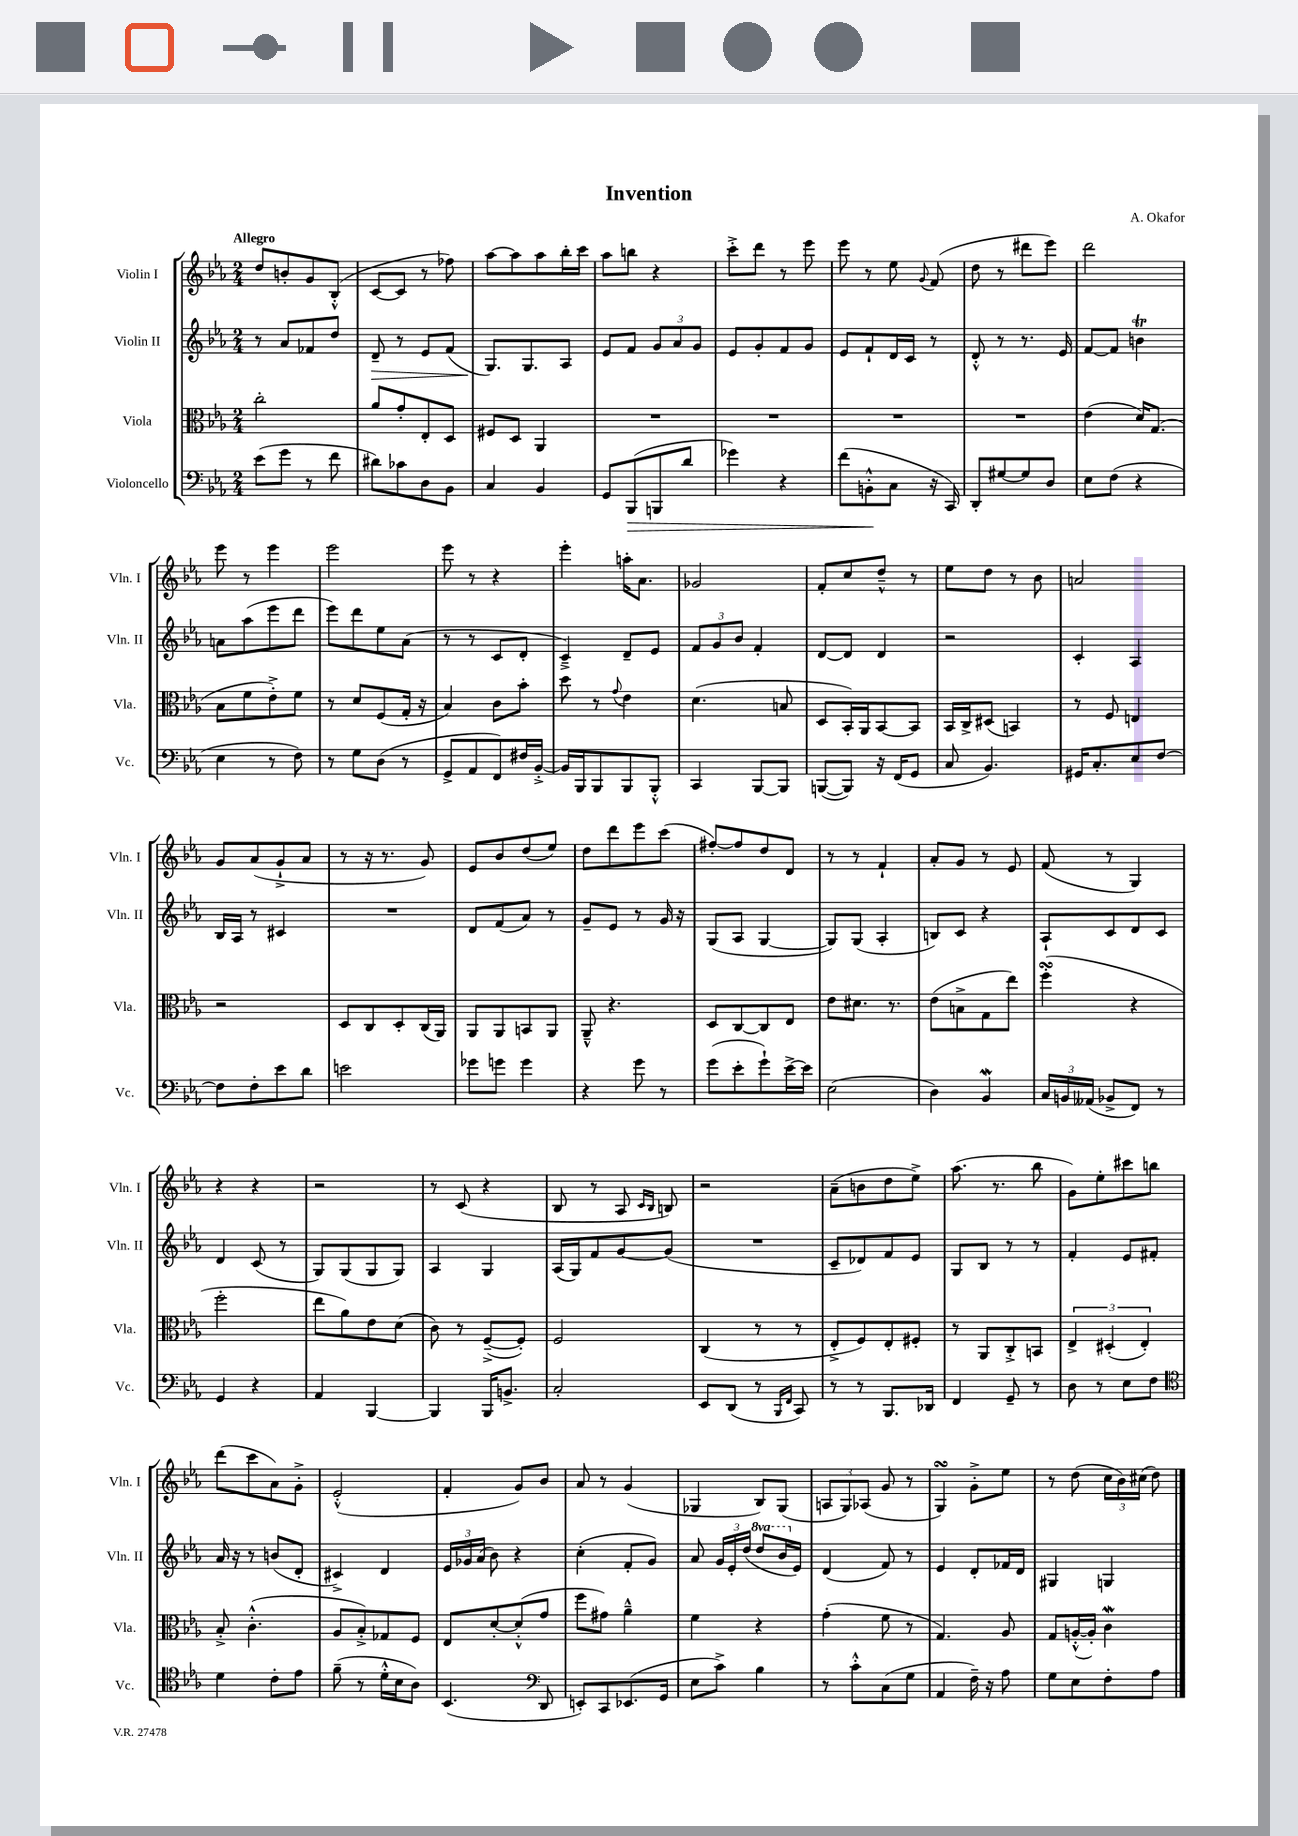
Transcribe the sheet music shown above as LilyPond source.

\header { title = "Invention" composer = "A. Okafor" }
<<
\new StaffGroup <<
\new Staff = "s0" \with { instrumentName = "Violin I" shortInstrumentName = "Vln. I" } {
    \clef treble \key ees \major \numericTimeSignature \time 2/4 \tempo "Allegro"
    \autoBeamOff d''8[ b'8-. g'8 bes8]-.-^( |
    c'8[~ c'8] r8 fes''8) |
    aes''8[~ aes''8 aes''8 bes''16-. c'''16] |
    aes''8[ b''8] r4 |
    c'''8[-.-> d'''8] r8 ees'''8 |
    ees'''8 r8 ees''8 \appoggiatura { g'8 } f'8( |
    d''8 r8 dis'''8[ ees'''8]) |
    d'''2 |
    ees'''8 r8 ees'''4 |
    ees'''2 |
    ees'''8 r8 r4 |
    ees'''4-. a''16[-. aes'8.] |
    ges'2 |
    f'8[-. c''8 d''8]---^ r8 |
    ees''8[ d''8] r8 bes'8 |
    a'2 |
    g'8[ aes'8( g'8-!-> aes'8] |
    r8 r16 r8. g'8) |
    ees'8[ bes'8 d''8( ees''8]) |
    d''8[ d'''8 ees'''8 c'''8]( |
    fis''8[~-.) fis''8 d''8 d'8] |
    r8 r8 f'4-! |
    aes'8[-. g'8] r8 ees'8 |
    f'8( r8 g4) |
    r4 r4 |
    r2 |
    r8 c'8( r4 |
    bes8 r8 aes8 \grace { c'16[ bes16] } b8) |
    r2 |
    aes'8[--( b'8 d''8 ees''8]->) |
    aes''8.( r8. bes''8 |
    g'8[) ees''8-. cis'''8 b''8] |
    d'''8[( c'''8 aes'8) g'8]-.-> |
    ees'2-.-^( |
    f'4-. g'8[) bes'8] |
    aes'8 r8 g'4( |
    ges4 bes8[) ges8]( |
    \tuplet 3/2 { a8[ g8) aes8]( } g'8 r8 |
    g4\turn) g'8[-.-> ees''8] |
    r8 d''8( \tuplet 3/2 { c''16[ bes'16) cis''16]( } d''8) \bar "|." |
}
\new Staff = "s1" \with { instrumentName = "Violin II" shortInstrumentName = "Vln. II" } {
    \clef treble \key ees \major \numericTimeSignature \time 2/4 \set Staff.ottavationMarkups = #ottavation-simple-ordinals
    \autoBeamOff r8 aes'8[ fes'8 d''8] |
    d'8--\> r8 ees'8[ f'8]( |
    g8.[\!) g8. aes8] |
    ees'8[ f'8] \tuplet 3/2 { g'8[ aes'8 g'8] } |
    ees'8[ g'8-. f'8 g'8] |
    ees'8[ f'8-! d'16 c'16] r8 |
    d'8-.-^ r8 r8. ees'16 |
    f'8[~ f'8] b'4\trill |
    a'8[ aes''8( ees'''8 d'''8] |
    ees'''8[) d'''8 ees''8 aes'8]( |
    r8 r8 c'8[ d'8]-. |
    c'4--->) d'8[-- ees'8] |
    \tuplet 3/2 { f'8[ g'8 bes'8] } f'4-. |
    d'8[~ d'8] d'4 |
    r2 |
    c'4-. aes4 |
    bes16[ aes16] r8 cis'4 |
    R2 |
    d'8[ f'8( aes'8]) r8 |
    g'8[-- ees'8] r8 g'16 r16 |
    g8[( aes8] g4~ |
    g8[) g8]( aes4-. |
    b8[) c'8] r4 |
    aes8[-! c'8 d'8 c'8] |
    d'4 c'8( r8 |
    g8[) g8( g8 g8]) |
    aes4 g4 |
    aes16[( g16) f'8 g'8~ g'8]( |
    R2 |
    c'8[-- des'8) f'8 ees'8] |
    g8[ bes8] r8 r8 |
    f'4-. ees'8[ fis'8]-. |
    aes'16 r16 r8 b'8[( d'8]-. |
    cis'4->) d'4 |
    \tuplet 3/2 { ees'16[ ges'16 aes'16]( } bes'8) r4 |
    c''4-.( f'8[-. g'8]) |
    aes'8 \tuplet 3/2 { g'16[ ees'16-. d''16]( } \ottava #1 d'''8[ bes''16 \ottava #0 ees'16]) |
    d'4( f'8) r8 |
    ees'4 d'8[-. fes'16 d'16] |
    gis4 g4 \bar "|." |
}
\new Staff = "s2" \with { instrumentName = "Viola" shortInstrumentName = "Vla." } {
    \clef alto \key ees \major \numericTimeSignature \time 2/4
    \autoBeamOff c''2-. |
    aes'8[ g'8-. ees8-. d8] |
    fis8[ d8] aes,4 |
    R2 |
    R2 |
    R2 |
    R2 |
    ees'4( d'16[) g8.]( |
    bes8[ f'8 ees'8-.->) f'8] |
    r8 d'8[ f8( g16]-. r16 |
    bes4) c'8[ bes'8]-. |
    d''8 r8 \appoggiatura { g'8 } ees'4 |
    d'4.( b8 |
    d8[ bes,16-.) aes,16 bes,8~ bes,8] |
    bes,16[ c16-> dis8]( b,4) |
    r8 f8 e4 |
    r2 |
    d8[ c8 d8-. c16( aes,16]) |
    aes,8[ aes,8 b,8 aes,8] |
    aes,8---^ r4. |
    d8[ c8~ c8 ees8] |
    ees'8[ dis'8.] r8. |
    ees'8[( b8-> g8 ees''8]) |
    f''4-.\turn( r4 |
    f''2-. |
    ees''8[ aes'8) ees'8 d'8]( |
    c'8) r8 f8[~--->( f8]-.) |
    f2 |
    c4( r8 r8 |
    ees8[-.-> f8) ees8-. fis8]-. |
    r8 aes,8[ c8-.-> b,8] |
    \tuplet 3/2 { ees4-> dis4-.( ees4-.) } |
    bes8-.-> c'4.-.-^( |
    aes8[ bes8-.->) ges8 f8] |
    ees8[ d'8~-. d'8-.-^( g'8] |
    f''8[ gis'8]) aes'4---^ |
    f'4 r4 |
    g'4-.( f'8 r8 |
    g4.) aes8 |
    g8[ a16~-.-^( a16]-.) c'4\mordent \bar "|." |
}
\new Staff = "s3" \with { instrumentName = "Violoncello" shortInstrumentName = "Vc." } {
    \clef bass \key ees \major \numericTimeSignature \time 2/4
    \autoBeamOff ees'8[( g'8] r8 f'8 |
    dis'8[) ces'8 d8 bes,8] |
    c4 bes,4 |
    g,8[ bes,,8\>( b,,8 d'8] |
    ges'4) r4 |
    f'8[( b,8-.-^\! c8] r16 c,16) |
    d,8[-. gis8~ gis8 d8] |
    ees8[ f8]( r4 |
    ees4 r8 f8) |
    r8 g8[ d8]( r8 |
    g,8[-> aes,8 f,8) fis16 bes,16]~-.-> |
    bes,16[ bes,,16 bes,,8 bes,,8 bes,,8]-.-^ |
    c,4 bes,,8[~ bes,,8] |
    b,,8[~( b,,8]) r16 f,16[( g,8] |
    c8 bes,4.) |
    gis,16[ c8.-. ees8 f8]~ |
    f8[ f8-. ees'8 d'8] |
    e'2 |
    ges'8[ g'8] g'4 |
    r4 g'8 r8 |
    g'8[( ees'8-. g'8-!) ees'16~-> ees'16] |
    ees2( |
    d4) bes,4\mordent |
    \tuplet 3/2 { c16[ b,16 aeses,16]( } bes,8[-> f,8]) r8 |
    g,4 r4 |
    aes,4 bes,,4~ |
    bes,,4 bes,,16[ b,8.]-> |
    c2-. |
    ees,8[ d,8]( r8 \grace { bes,,16[ f,16] } c,8) |
    r8 r8 bes,,8.[ des,16] |
    f,4 g,8-- r8 |
    d8 r8 ees8[ f8] |
    \clef tenor d'4 c'8[-. ees'8] |
    f'8--( r8 d'16[-.-^ bes16 aes8]) |
    bes,4.( \clef bass d,8 |
    e,8[-.) c,8 ees,8.( g,16] |
    ees8[ c'8]->) bes4 |
    r8 c'8[-.-^ c8( g8] |
    aes,4 f16--) r16 aes8 |
    g8[ ees8 f8-. aes8] \bar "|." |
}
>>
>>
\layout { \context { \Score \remove "Bar_number_engraver" } }
